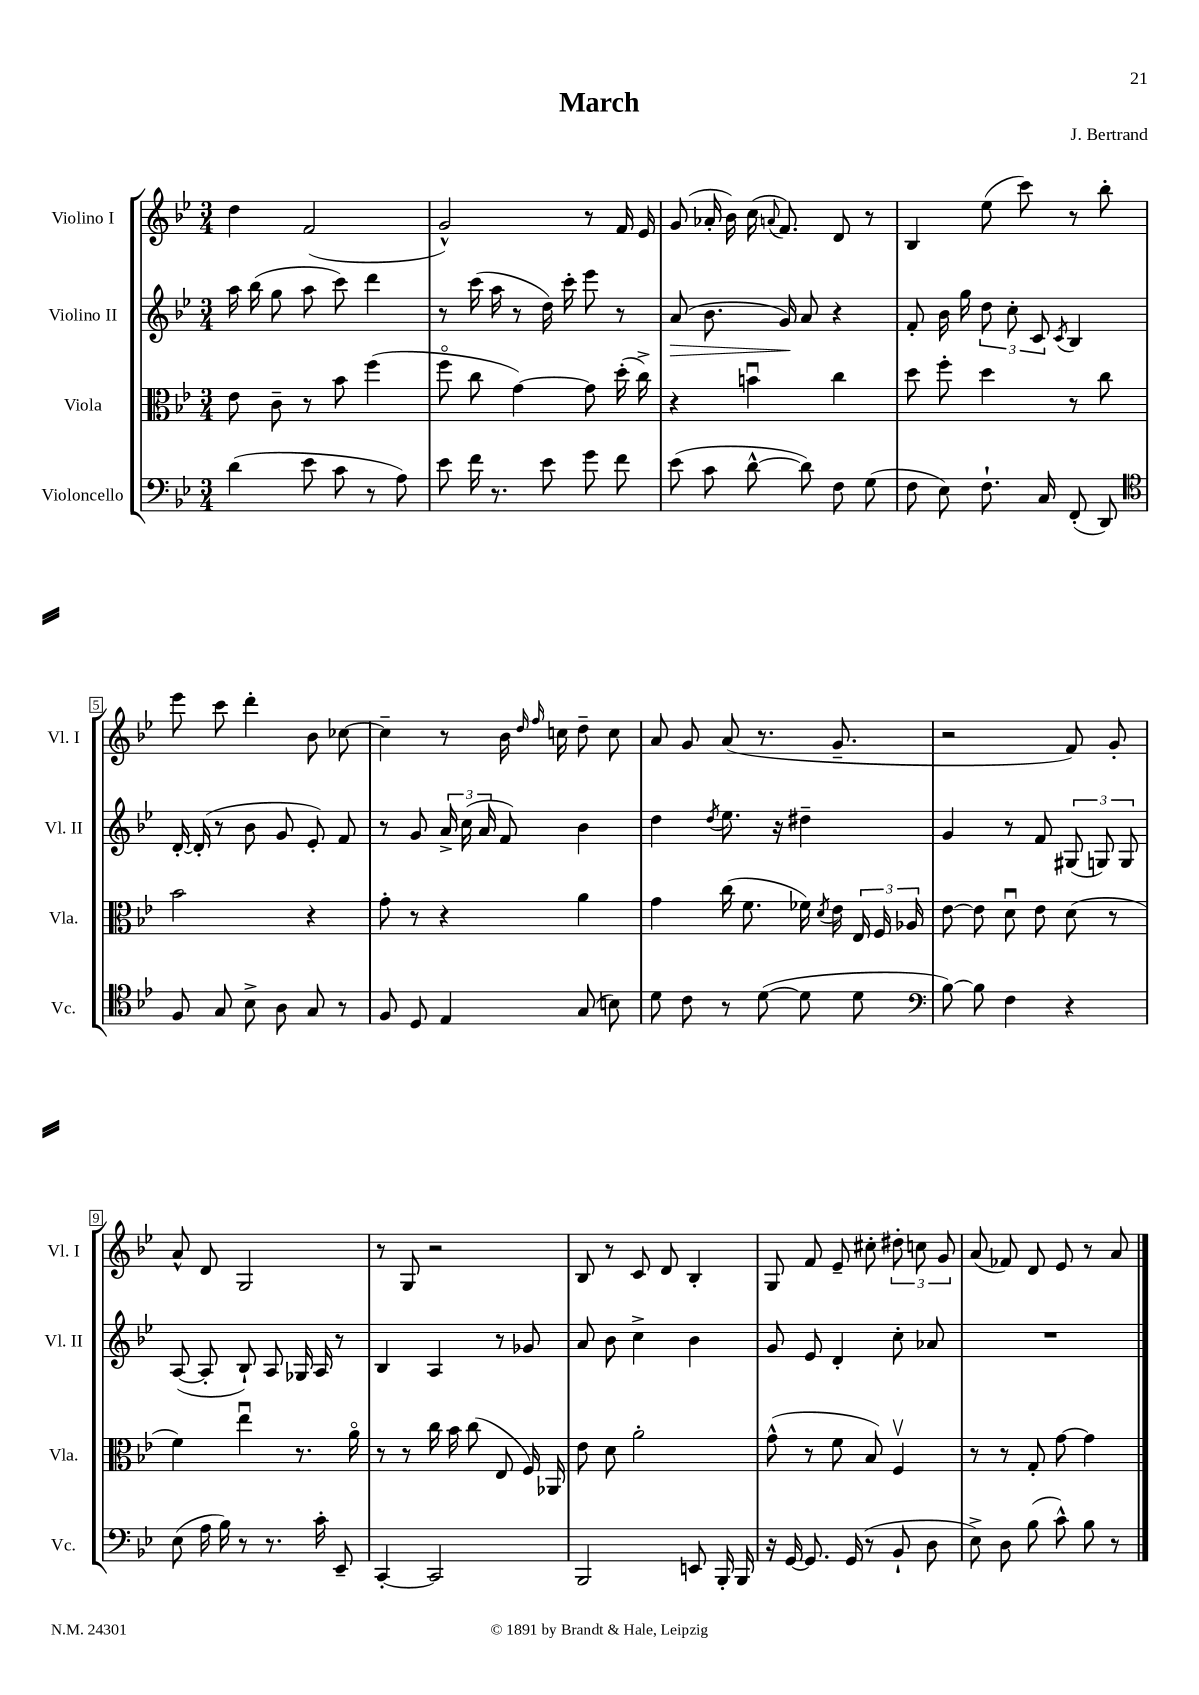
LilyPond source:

\header { title = "March" composer = "J. Bertrand" }
<<
\new StaffGroup <<
\new Staff = "s0" \with { instrumentName = "Violino I" shortInstrumentName = "Vl. I" } {
    \clef treble \key bes \major \numericTimeSignature \time 3/4
    \autoBeamOff d''4 f'2( |
    g'2-^) r8 f'16 ees'16 |
    g'8( aes'16-. bes'16) c''16( \appoggiatura { a'8 } f'8.) d'8 r8 |
    bes4 ees''8( c'''8) r8 bes''8-. |
    ees'''8 c'''8 d'''4-. bes'8 ces''8~ |
    ces''4-- r8 bes'16 \grace { d''16 f''16 } c''16 d''8-- c''8 |
    a'8 g'8 a'8( r8. g'8.-- |
    r2 f'8) g'8-. |
    a'8-^ d'8 g2 |
    r8 g8 r2 |
    bes8 r8 c'8 d'8 bes4-. |
    g8 f'8 ees'8-- cis''8-. \tuplet 3/2 { dis''8-. c''8 g'8 } |
    a'8( fes'8) d'8 ees'8 r8 a'8 \bar "|." |
}
\new Staff = "s1" \with { instrumentName = "Violino II" shortInstrumentName = "Vl. II" } {
    \clef treble \key bes \major \numericTimeSignature \time 3/4
    \autoBeamOff a''16 bes''16( g''8 a''8 c'''8) d'''4 |
    r8 c'''16( a''16 r8 d''16) c'''16-. ees'''8 r8 |
    a'8\>( bes'8. g'16\!) a'8 r4 |
    f'8-. bes'16 g''16 \tuplet 3/2 { d''8 c''8-. c'8 } \acciaccatura { c'8 } bes4 |
    d'16~-. d'16-.( r8 bes'8 g'8 ees'8-.) f'8 |
    r8 g'8 \tuplet 3/2 { a'16-> c''16( a'16 } f'8) bes'4 |
    d''4 \acciaccatura { d''8 } ees''8. r16 dis''4-- |
    g'4 r8 f'8 \tuplet 3/2 { gis8( g8) g8 } |
    a8~( a8-. bes8-!) a8 ges16 a16 r8 |
    bes4 a4 r8 ges'8 |
    a'8 bes'8 c''4-> bes'4 |
    g'8 ees'8 d'4-. c''8-. aes'8 |
    R2. \bar "|." |
}
\new Staff = "s2" \with { instrumentName = "Viola" shortInstrumentName = "Vla." } {
    \clef alto \key bes \major \numericTimeSignature \time 3/4
    \autoBeamOff ees'8 c'8-- r8 bes'8 f''4( |
    f''8\flageolet c''8 g'4~) g'8 d''16-.( c''16->) |
    r4 b'4\downbow c''4 |
    d''8 f''8-. d''4 r8 c''8 |
    bes'2 r4 |
    g'8-. r8 r4 a'4 |
    g'4 c''16( f'8. fes'16) \acciaccatura { d'8 } ees'16 \tuplet 3/2 { ees16 f16 aes16 } |
    ees'8~ ees'8 d'8\downbow ees'8 d'8( r8 |
    f'4) ees''4\downbow r8. a'16\flageolet |
    r8 r8 c''16 bes'16 c''8( ees8 f16) aes,16 |
    ees'8 d'8 a'2-. |
    g'8-^( r8 f'8 bes8) f4\upbow |
    r8 r8 g8-. g'8~ g'4 \bar "|." |
}
\new Staff = "s3" \with { instrumentName = "Violoncello" shortInstrumentName = "Vc." } {
    \clef bass \key bes \major \numericTimeSignature \time 3/4
    \autoBeamOff d'4( ees'8 c'8 r8 a8) |
    ees'8 f'16 r8. ees'8 g'8 f'8 |
    ees'8( c'8 d'8~-^ d'8) f8 g8( |
    f8 ees8) f8.-! c16 f,8-.( d,8) |
    \clef tenor f8 g8 bes8-> a8 g8 r8 |
    f8 d8 ees4 g8( b8) |
    d'8 c'8 r8 d'8~( d'8 d'8 |
    \clef bass bes8~) bes8 f4 r4 |
    ees8( a16 bes16) r8 r8. c'16-. ees,8-- |
    c,4~-. c,2 |
    bes,,2 e,8 bes,,16-. bes,,16 |
    r16 g,16~ g,8. g,16( r8 bes,8-! d8 |
    ees8->) d8 bes8( c'8-^) bes8 r8 \bar "|." |
}
>>
>>
\layout { \context { \Score \override BarNumber.stencil = #(make-stencil-boxer 0.1 0.3 ly:text-interface::print) } }
